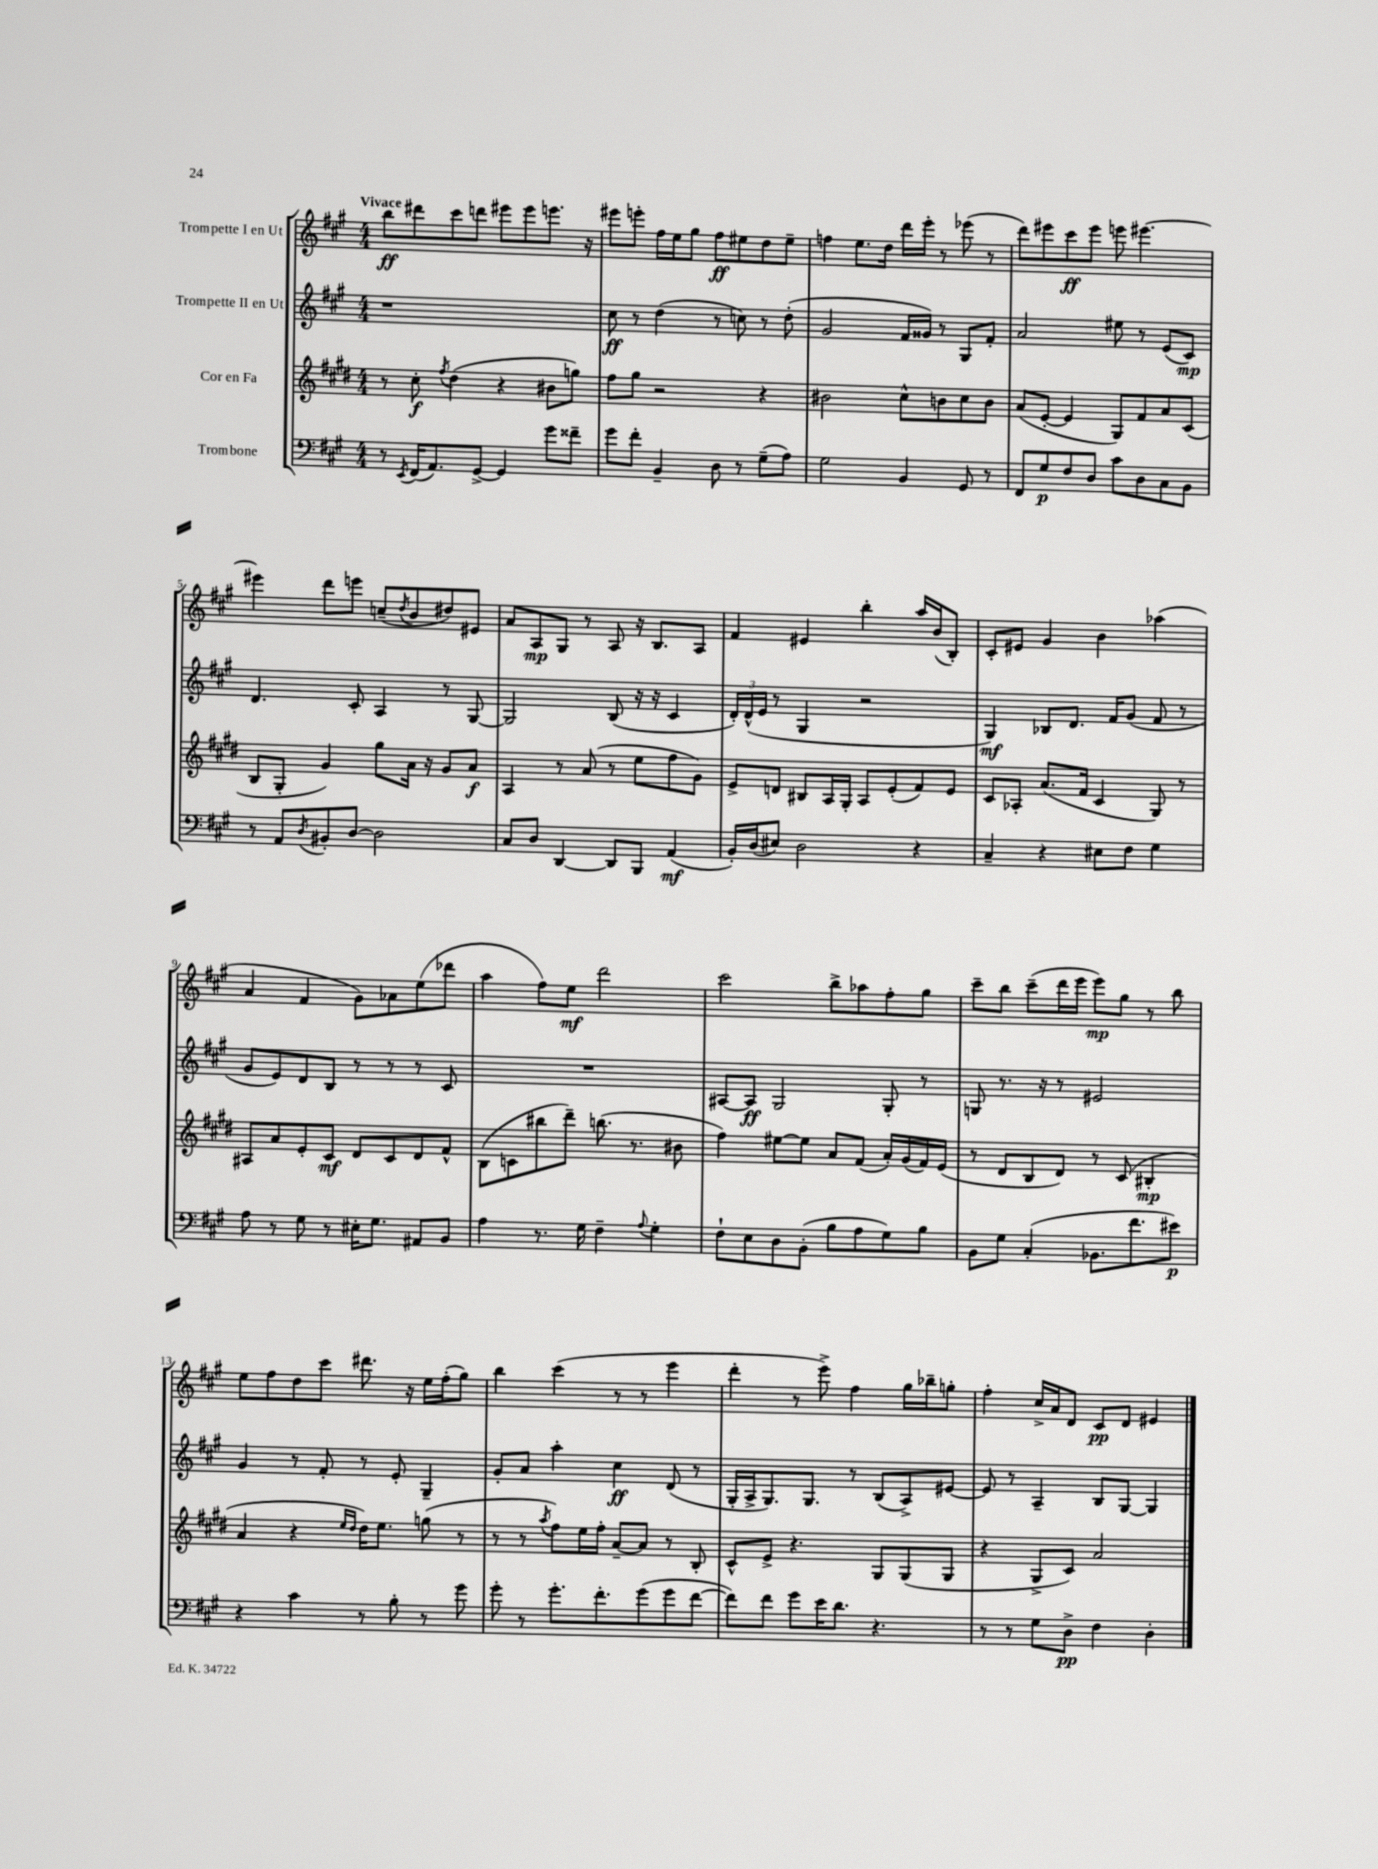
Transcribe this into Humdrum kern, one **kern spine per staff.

**kern	**dynam	**kern	**dynam	**kern	**dynam	**kern	**dynam
*part4	*part4	*part3	*part3	*part2	*part2	*part1	*part1
*staff4	*staff4	*staff3	*staff3	*staff2	*staff2	*staff1	*staff1
*I"Trombone	*	*I"Cor en Fa	*	*I"Trompette II en Ut	*	*I"Trompette I en Ut	*
*clefF4	*	*clefG2	*	*clefG2	*	*clefG2	*
*k[f#c#g#]	*	*k[f#c#g#d#]	*	*k[f#c#g#]	*	*k[f#c#g#]	*
*M4/4	*	*M4/4	*	*M4/4	*	*M4/4	*
=1	=1	=1	=1	=1	=1	=1	=1
!	!	!	!	!	!	!LO:TX:a:B:t=Vivace	!
8r	.	8r	.	1r	.	8bb\L	ff
8qEE/	.	.	.	.	.	.	.
(16FF#/KL	.	8cc#'\	f	.	.	8ddd#X\	.
8.AA/)	.	.	.	.	.	.	.
.	.	8qff#/	.	.	.	.	.
.	.	(4dd#\	.	.	.	8ccc#\	.
[8GG#^/J	.	.	.	.	.	8dddn\J	.
4GG#/]	.	4r	.	.	.	8eee#X\L	.
.	.	.	.	.	.	8eee#\	.
8g#\L	.	8b#X\L	.	.	.	8.eeen\J	.
8f##X~\J	.	8ggn\J)	.	.	.	.	.
.	.	.	.	.	.	16r	.
=2	=2	=2	=2	=2	=2	=2	=2
8g#\L	.	8ff#\L	.	8cc#\	ff	8eee#X\L	.
8f#'\J	.	8gg#\J	.	8r	.	8eeen'\J	.
4BB~/	.	2r	.	(4dd\	.	16ff#\LL	.
.	.	.	.	.	.	16ee\J	.
.	.	.	.	.	.	8gg#\J	.
8D\	.	.	.	8r	.	8ff#\L	ff
8r	.	.	.	8ccn\)	.	8ee#X\	.
(8G#~\L	.	4r	.	8r	.	8dd\	.
8A\J)	.	.	.	(8dd'\	.	8ee#~\J	.
=3	=3	=3	=3	=3	=3	=3	=3
2G#\	.	2b#X\	.	2g#/	.	4ffn\	.
.	.	.	.	.	.	8.ee\L	.
.	.	.	.	.	.	16dd\Jk	.
4BB/	.	8cc#^^\L	.	16f#/LL	.	16ddd\LL	.
.	.	.	.	16g##X/JJ)	.	16eee'\JJ	.
.	.	8bn\	.	8r	.	8r	.
8GG#/	.	8cc#\	.	8G#/L	.	(8eee-X\	.
8r	.	8b\J	.	8f#'/J	.	8r	.
=4	=4	=4	=4	=4	=4	=4	=4
8FF#/L	.	(8a/L	.	2a/	.	8ddd\L)	.
8G#/	p	[8e'/J	.	.	.	8eee#X\	.
8F#/	.	4e/]	.	.	.	8ccc#\	ff
8D/J	.	.	.	.	.	8eee#\J	.
8c#\L	.	8G#/L)	.	8ee#X\	.	8eeen\	.
8D\	.	8f#/	.	8r	.	[4.eee#X\	.
8C#\	.	8a/	.	(8e/L	.	.	.
8BB\J	.	(8c#/J	.	8c#/J)	mp	.	.
!!LO:LB:g=z
=5	=5	=5	=5	=5	=5	=5	=5
8r	.	8B/L	.	4.d/	.	4eee#X\]	.
8AA/L	.	8G#'/J	.	.	.	.	.
8qD/	.	.	.	.	.	.	.
8BB#X'/	.	4g#/)	.	.	.	8ddd\L	.
[8D/J	.	.	.	8c#'/	.	8eeen\J	.
2D\]	.	8gg#\L	.	4A/	.	(8ccn~/L	.
.	.	.	.	.	.	8qdd/	.
.	.	16a\Jk	.	.	.	8b/	.
.	.	16r	.	.	.	.	.
.	.	8g#/L	.	8r	.	8dd#X/)	.
.	.	8a/J	f	[8G#/	.	8e#X/J	.
=6	=6	=6	=6	=6	=6	=6	=6
8C#/L	.	4A/	.	2G#/]	.	8a/L	.
8D/J	.	.	.	.	.	8A/	mp
[4DD/	.	8r	.	.	.	8G#/J	.
.	.	(8a/	.	.	.	8r	.
8DD/L]	.	8r	.	(8B/	.	8A/	.
8BBB/J	.	8ee\L	.	16r	.	16r	.
.	.	.	.	16r	.	8.B/L	.
(4AA/	mf	8ff#\	.	4c#/	.	.	.
.	.	8g#\J)	.	.	.	8A/J	.
=7	=7	=7	=7	=7	=7	=7	=7
16BB'/LL)	.	8e^/L	.	24d'/LL)	.	4f#/	.
.	.	.	.	(24d^^/	.	.	.
(16D/J	.	.	.	.	.	.	.
.	.	.	.	24e/JJ	.	.	.
8E#X/J)	.	8dn/J	.	8r	.	.	.
2D\	.	8B#X/L	.	4G#/	.	4e#X/	.
.	.	16A/L	.	.	.	.	.
.	.	16G#'/JJ	.	.	.	.	.
.	.	8A/L	.	2r	.	4bb'\	.
.	.	(8e'/	.	.	.	.	.
4r	.	8f#/)	.	.	.	16aa/LL	.
.	.	.	.	.	.	(16b/J	.
.	.	8e/J	.	.	.	8B'/J)	.
=8	=8	=8	=8	=8	=8	=8	=8
4C#~/	.	8c#/L	.	4G#/)	mf	8c#'/L	.
.	.	8A-X'/J	.	.	.	8e#X/J	.
4r	.	(8.a/L	.	8B-X/L	.	4g#/	.
.	.	.	.	8.d/J	.	.	.
.	.	16f#/Jk	.	.	.	.	.
8E#X\L	.	4c#/	.	.	.	4b\	.
.	.	.	.	16f#/KL	.	.	.
8F#\J	.	.	.	(8g#/J	.	.	.
4G#\	.	8G#/)	.	8f#/	.	(4aa-X\	.
.	.	8r	.	8r	.	.	.
!!LO:LB:g=z
=9	=9	=9	=9	=9	=9	=9	=9
8A\	.	8A#X/L	.	8g#/L	.	4a/	.
8r	.	8a/	.	8e/)	.	.	.
8G#\	.	8e'/	.	8d/	.	4f#/	.
8r	.	8c#/J	mf	8B/J	.	.	.
16E#X'\KL	.	8d#/L	.	8r	.	8g#\L)	.
8.G#\J	.	.	.	.	.	.	.
.	.	8c#/	.	8r	.	8a-X\	.
8AA#X/L	.	8d#/	.	8r	.	(8ee\	.
8BB/J	.	8f#^^/J	.	8c#/	.	8ddd-X\J	.
=10	=10	=10	=10	=10	=10	=10	=10
4A\	.	(8B\L	.	1r	.	4aa\	.
.	.	8cn\	.	.	.	.	.
8.r	.	8bb#X\	.	.	.	8ff#\L)	.
.	.	8ddd#~\J)	.	.	.	8ee\J	mf
16G#\	.	.	.	.	.	.	.
4F#~\	.	(8.bbn\	.	.	.	2ddd\	.
.	.	8.r	.	.	.	.	.
8qqA/	.	.	.	.	.	.	.
4G#'\	.	.	.	.	.	.	.
.	.	8b#X\	.	.	.	.	.
=11	=11	=11	=11	=11	=11	=11	=11
8F#`\L	.	4ff#\)	.	[8A#X/L	.	2ccc#\	.
8E\	.	.	.	8A#/J]	ff	.	.
8D\	.	[8ee#X\L	.	2G#/	.	.	.
(8BB'\J	.	8ee#\J]	.	.	.	.	.
8B\L	.	8a/L	.	.	.	8bb^\L	.
8A\	.	(8f#/J	.	.	.	8aa-X\	.
8G#\)	.	16a'/LL)	.	8G#'/	.	8ff#'\	.
.	.	(16g#/	.	.	.	.	.
8B\J	.	16f#/)	.	8r	.	8gg#\J	.
.	.	(16e/JJ	.	.	.	.	.
=12	=12	=12	=12	=12	=12	=12	=12
8BB\L	.	8r	.	8Gn/	.	8ccc#~\L	.
8G#\J	.	8d#/L	.	8.r	.	8bb\J	.
(4C#'/	.	8B/	.	.	.	(8ccc#~\L	.
.	.	.	.	16r	.	.	.
.	.	8d#/J)	.	8r	.	16ddd\L	.
.	.	.	.	.	.	16eee\JJ	.
8.BB-X\L	.	8r	.	2e#X/	.	8eee\L)	mp
.	.	(8c#/	.	.	.	8gg#\J	.
8.f#\	.	.	.	.	.	.	.
.	.	4B#X'/	mp	.	.	8r	.
8e#X\J)	p	.	.	.	.	8bb\	.
!!LO:LB:g=z
=13	=13	=13	=13	=13	=13	=13	=13
4r	.	4a/	.	4g#/	.	8ee\L	.
.	.	.	.	.	.	8ff#\	.
4c#\	.	4r	.	8r	.	8dd\	.
.	.	.	.	8f#'/	.	8ccc#\J	.
.	.	16qqee/LL	.	.	.	.	.
.	.	16qqdd#/JJ	.	.	.	.	.
8r	.	16dd#\KL)	.	8r	.	8.ddd#X\	.
.	.	8.ee\J	.	.	.	.	.
8B'\	.	.	.	8e'/	.	.	.
.	.	.	.	.	.	16r	.
8r	.	(8ggn\	.	4G#~/	.	16ee\LL	.
.	.	.	.	.	.	(16ff#'\J	.
8g#\	.	8r	.	.	.	8gg#\J)	.
=14	=14	=14	=14	=14	=14	=14	=14
8g#'\	.	8r	.	8g#'/L	.	4bb\	.
8r	.	8r	.	8a/J	.	.	.
.	.	8qaa/	.	.	.	.	.
8.g#'\L	.	8ff#\L)	.	4aa'\	.	(4ccc#\	.
.	.	16ee\L	.	.	.	.	.
8.f#'\	.	16ff#'\JJ	.	.	.	.	.
.	.	[8a~/L	.	4cc#\	ff	8r	.
(8g#\	.	8a/J]	.	.	.	8r	.
8g#\	.	8r	.	(8d/	.	4eee\	.
[8f#\J	.	8B'/	.	8r	.	.	.
=15	=15	=15	=15	=15	=15	=15	=15
8f#\L])	.	8c#^^/L	.	16G#'/LL	.	4ddd'\	.
.	.	.	.	16A^/J	.	.	.
8f#\J	.	8e^/J	.	8.G#/)	.	.	.
8g#\L	.	4.r	.	.	.	8r	.
.	.	.	.	8.G#/J	.	.	.
16e\K	.	.	.	.	.	8eee^\)	.
8.d\J	.	.	.	.	.	.	.
.	.	.	.	8r	.	4ff#\	.
4.r	.	8G#/L	.	(8B/L	.	.	.
.	.	(8G#/	.	8A^/)	.	16gg#\LL	.
.	.	.	.	.	.	16bb-X~\J	.
.	.	8G#/J	.	[8e#X/J	.	8ggn'\J	.
=16	=16	=16	=16	=16	=16	=16	=16
8r	.	4r	.	8e#/]	.	4ff#'\	.
8r	.	.	.	8r	.	.	.
8G#\L	.	8G#^/L	.	4A~/	.	16cc#^/LL	.
.	.	.	.	.	.	16a/J	.
8D^\J	pp	8c#/J)	.	.	.	8d/J	.
4F#\	.	2a/	.	8B/L	.	8c#/L	pp
.	.	.	.	[8G#/J	.	8d/J	.
4D'\	.	.	.	4G#/]	.	4e#X/	.
==	==	==	==	==	==	==	==
*-	*-	*-	*-	*-	*-	*-	*-
